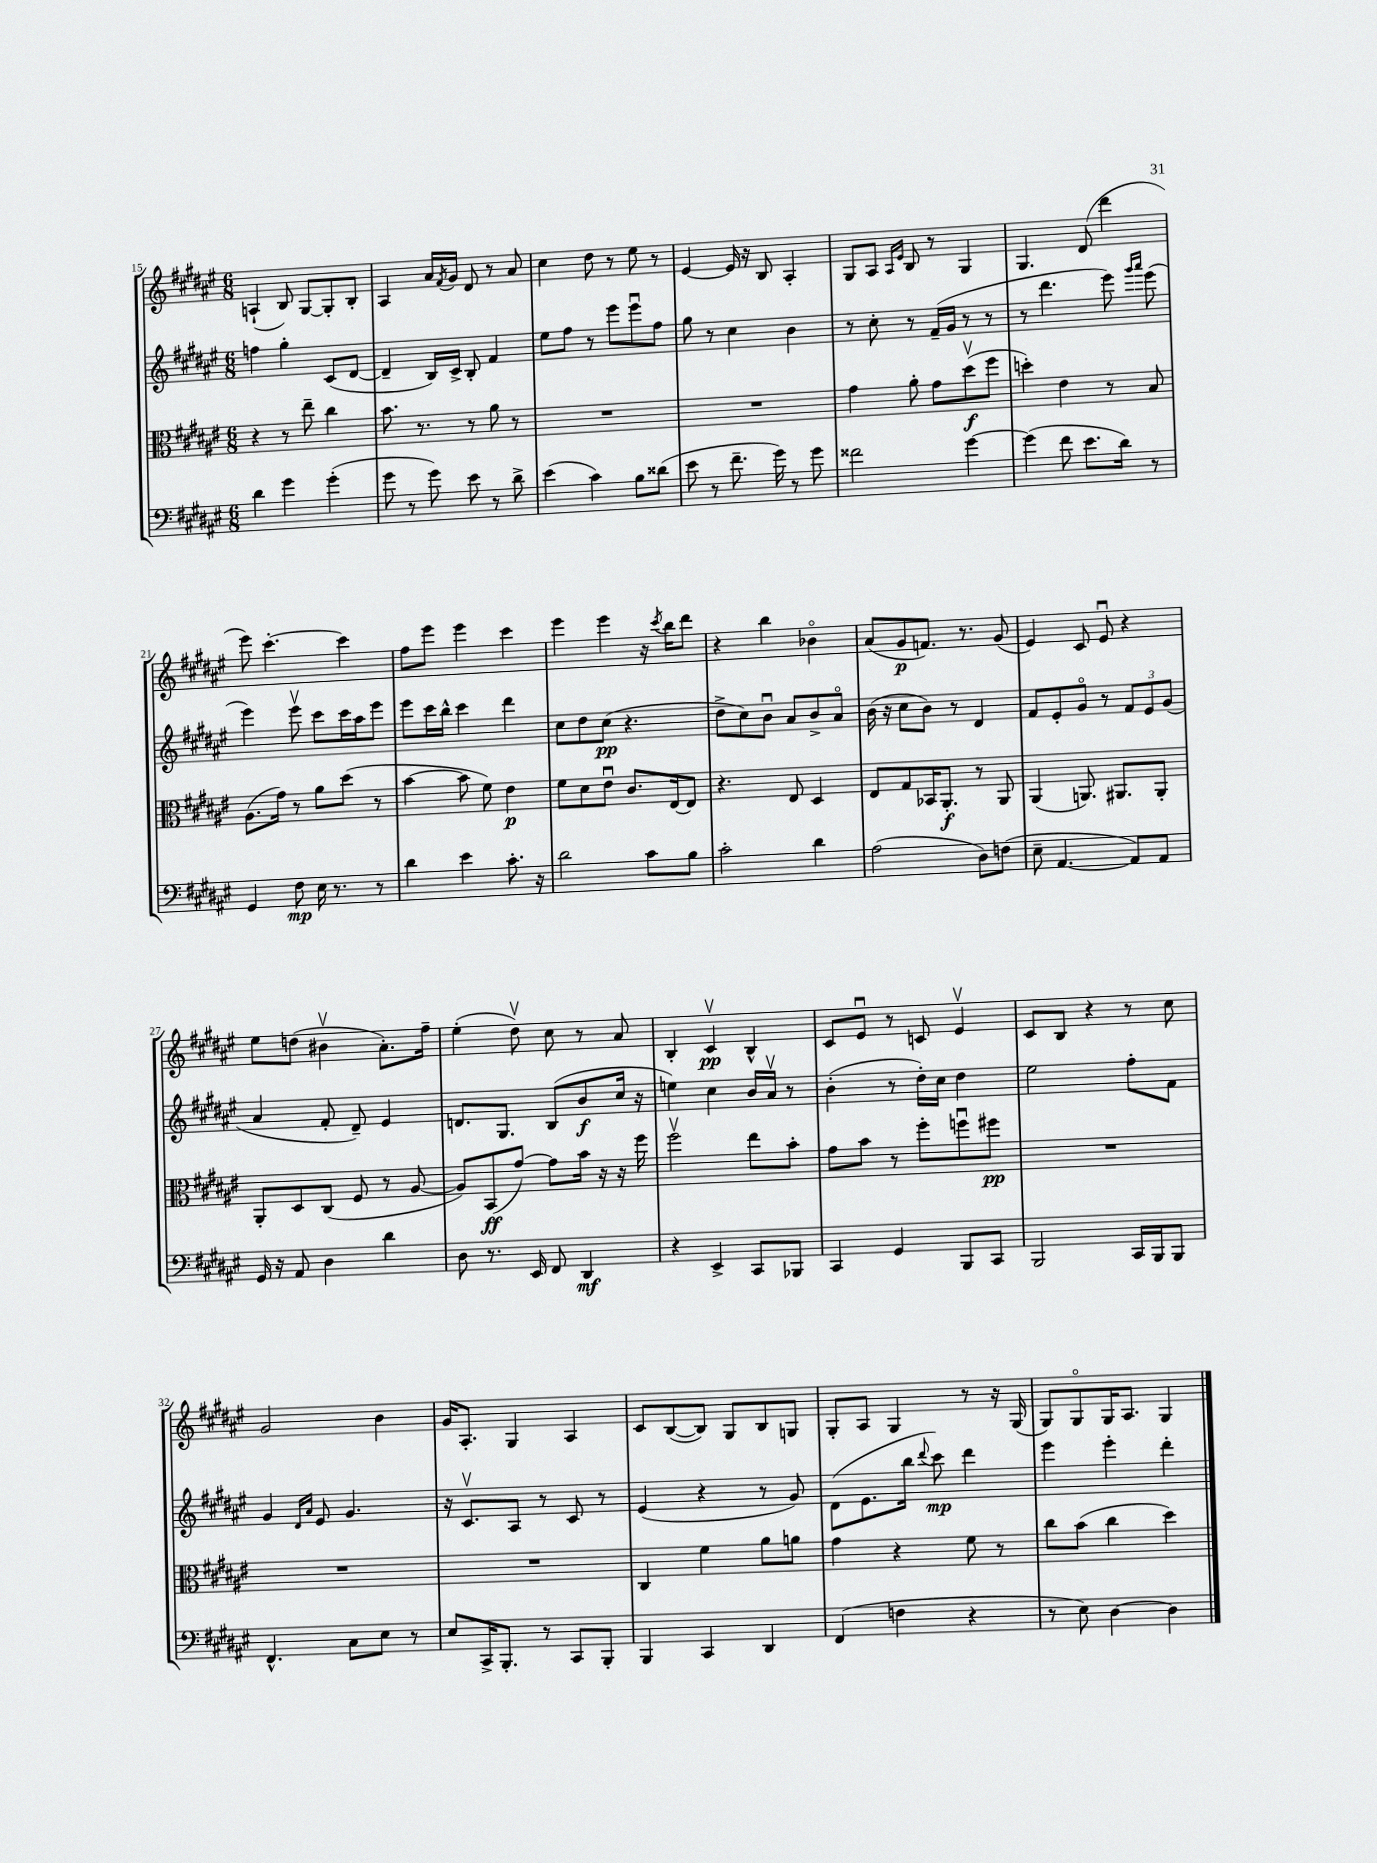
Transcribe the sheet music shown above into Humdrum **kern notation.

**kern	**dynam	**kern	**dynam	**kern	**dynam	**kern	**dynam
*part4	*part4	*part3	*part3	*part2	*part2	*part1	*part1
*staff4	*staff4	*staff3	*staff3	*staff2	*staff2	*staff1	*staff1
*clefF4	*	*clefC3	*	*clefG2	*	*clefG2	*
*k[f#c#g#d#a#e#]	*	*k[f#c#g#d#a#e#]	*	*k[f#c#g#d#a#e#]	*	*k[f#c#g#d#a#e#]	*
*M6/8	*	*M6/8	*	*M6/8	*	*M6/8	*
=15	=15	=15	=15	=15	=15	=15	=15
4d#\	.	4r	.	4ffn\	.	(4An`/	.
4g#\	.	8r	.	4gg#'\	.	8B/)	.
.	.	8ee#~\	.	.	.	[8G#/L	.
(4g#'\	.	4cc#\	.	(8c#/L	.	8G#'/]	.
.	.	.	.	[8d#/J	.	8B'/J	.
=16	=16	=16	=16	=16	=16	=16	=16
8g#\	.	8.b\	.	4d#~/]	.	4A#/	.
8r	.	.	.	.	.	.	.
.	.	8.r	.	.	.	.	.
8g#\)	.	.	.	16B/LL)	.	16a#/LL	.
.	.	.	.	.	.	8qf#/	.
.	.	.	.	16c#^/JJ	.	16g#/JJ	.
8e#\	.	8r	.	8B'/	.	8d#/	.
8r	.	8a#\	.	4f#/	.	8r	.
8d#^\	.	8r	.	.	.	8a#/	.
=17	=17	=17	=17	=17	=17	=17	=17
(4e#\	.	2.r	.	8ee#\L	.	4cc#\	.
.	.	.	.	8ff#\J	.	.	.
4c#\)	.	.	.	8r	.	8dd#\	.
.	.	.	.	8eee#\L	.	8r	.
8B\L	.	.	.	8eee#u\	.	8ee#\	.
(8d##X\J	.	.	.	8ff#\J	.	8r	.
=18	=18	=18	=18	=18	=18	=18	=18
8e#\	.	2.r	.	8gg#\	.	[4e#/	.
8r	.	.	.	8r	.	.	.
8.f#~\	.	.	.	4cc#\	.	16e#/]	.
.	.	.	.	.	.	16r	.
.	.	.	.	.	.	8B/	.
16g#\)	.	.	.	.	.	.	.
8r	.	.	.	4b\	.	4A#'/	.
8g#\	.	.	.	.	.	.	.
=19	=19	=19	=19	=19	=19	=19	=19
2f##X\	.	4g#\	.	8r	.	8G#/L	.
.	.	.	.	8cc#'\	.	8A#/J	.
.	.	.	.	.	.	16qqA#/LL	.
.	.	.	.	.	.	16qqe#/JJ	.
.	.	8a#'\	.	8r	.	8B/	.
.	.	8g#\L	.	(16f#~/LL	.	8r	.
.	.	.	.	16g#/JJ	.	.	.
[4g#\	.	(8dd#v\	f	8r	.	4G#/	.
.	.	8ff#\J	.	8r	.	.	.
=20	=20	=20	=20	=20	=20	=20	=20
(4g#\]	.	4ddn'\)	.	8r	.	4.G#/	.
.	.	.	.	4.ddd#\	.	.	.
8f#\	.	4e#\	.	.	.	.	.
8.e#\L	.	.	.	.	.	(8d#/	.
.	.	8r	.	8eee#\)	.	4ddd#\	.
16d#\Jk)	.	.	.	.	.	.	.
.	.	.	.	16qqggg#/LL	.	.	.
.	.	.	.	16qqaaa#/JJ	.	.	.
8r	.	8B/	.	(8eee#\	.	.	.
!!LO:LB:g=z
=21	=21	=21	=21	=21	=21	=21	=21
4GG#/	.	(8.A#\L	.	4eee#\)	.	8eee#\)	.
.	.	.	.	.	.	[4.ccc#'\	.
.	.	16g#\Jk)	.	.	.	.	.
8F#\	mp	8r	.	8eee#v\	.	.	.
16E#\	.	8a#\L	.	8ccc#\L	.	.	.
8.r	.	.	.	.	.	.	.
.	.	(8dd#\J	.	16ccc#\L	.	4ccc#\]	.
.	.	.	.	16aa#\J	.	.	.
8r	.	8r	.	8eee#\J	.	.	.
=22	=22	=22	=22	=22	=22	=22	=22
4d#\	.	[4b\	.	8eee#\L	.	8ff#\L	.
.	.	.	.	16ccc#\L	.	8eee#\J	.
.	.	.	.	16bb^^\JJ	.	.	.
4e#\	.	8b\]	.	4ccc#\	.	4eee#\	.
.	.	8f#\)	.	.	.	.	.
8.c#'\	.	4e#\	p	4ddd#\	.	4ccc#\	.
16r	.	.	.	.	.	.	.
=23	=23	=23	=23	=23	=23	=23	=23
2d#\	.	8f#\L	.	8cc#\L	.	4eee#\	.
.	.	8d#\	.	8dd#\	.	.	.
.	.	8e#u\J	.	(8cc#\J	pp	4eee#\	.
.	.	8.c#/L	.	4.r	.	.	.
8c#\L	.	.	.	.	.	16r	.
.	.	.	.	.	.	8qccc#/	.
.	.	[16E#/k	.	.	.	16bb\KL	.
8B\J	.	8E#/J]	.	.	.	8ddd#\J	.
=24	=24	=24	=24	=24	=24	=24	=24
2c#'\	.	4.r	.	8dd#^\L	.	4r	.
.	.	.	.	8cc#\)	.	.	.
.	.	.	.	8bu\J	.	4bb\	.
.	.	8E#/	.	8a#/L	.	.	.
4d#\	.	4D#/	.	8b^/	.	4b-X\	.
.	.	.	.	8a#/J	.	.	.
=25	=25	=25	=25	=25	=25	=25	=25
(2A#\	.	8E#/L	.	(16b\	.	(8a#/L	.
.	.	.	.	16r	.	.	.
.	.	8G#/	.	8cc#\L	.	8g#/	p
.	.	16BB-X/K	.	8b\J)	.	8.fn/J)	.
.	.	8.AA#'/J	f	.	.	.	.
.	.	.	.	8r	.	.	.
.	.	.	.	.	.	8.r	.
8D#\L)	.	8r	.	4d#/	.	.	.
(8Fn\J	.	8AA#/	.	.	.	(8g#/	.
=26	=26	=26	=26	=26	=26	=26	=26
8E#~\	.	(4AA#/	.	8f#/L	.	4e#/)	.
[4.AA#/	.	.	.	8e#'/	.	.	.
.	.	8.AAn/)	.	8g#/J	.	8c#/	.
.	.	.	.	8r	.	8e#u/	.
.	.	8.AA#X/L	.	.	.	.	.
8AA#/L])	.	.	.	12f#/L	.	4r	.
.	.	.	.	12e#/	.	.	.
8AA#/J	.	8AA#'/J	.	.	.	.	.
.	.	.	.	(12g#/J	.	.	.
!!LO:LB:g=z
=27	=27	=27	=27	=27	=27	=27	=27
16GG#/	.	8AA#'/L	.	4a#/	.	8ee#\L	.
16r	.	.	.	.	.	.	.
8AA#/	.	8D#/	.	.	.	(8ddn\J	.
4D#\	.	(8C#/J	.	8f#'/	.	4b#Xv\	.
.	.	8F#/	.	8d#~/)	.	.	.
4d#\	.	8r	.	4e#/	.	8.a#'\L)	.
.	.	[8A#/	.	.	.	.	.
.	.	.	.	.	.	16ff#~\Jk	.
=28	=28	=28	=28	=28	=28	=28	=28
8D#\	.	8A#/L])	.	8.dn/L	.	(4ee#'\	.
8.r	.	(8BB/	ff	.	.	.	.
.	.	.	.	8.G#/J	.	.	.
.	.	[8g#/J)	.	.	.	8dd#v\)	.
16EE#/	.	.	.	.	.	.	.
8FF#/	.	8g#\L]	.	(8B/L	.	8cc#\	.
4DD#/	mf	16b\Jk	.	8b/	f	8r	.
.	.	16r	.	.	.	.	.
.	.	16r	.	16cc#/Jk	.	8a#/	.
.	.	16ff#\	.	16r	.	.	.
=29	=29	=29	=29	=29	=29	=29	=29
4r	.	2ff#v\	.	4een\)	.	4B'/	.
4EE#^/	.	.	.	4cc#\	.	4c#v/	pp
8CC#/L	.	8ee#\L	.	16b/LL	.	4B^^/	.
.	.	.	.	16a#v/JJ	.	.	.
8BBB-X/J	.	8b'\J	.	8r	.	.	.
=30	=30	=30	=30	=30	=30	=30	=30
4CC#/	.	8g#\L	.	(4b'\	.	8c#/L	.
.	.	8b\J	.	.	.	8e#u/J	.
4GG#/	.	8r	.	8r	.	8r	.
.	.	8ff#'\L	.	16dd#'\LL)	.	8cn/	.
.	.	.	.	16cc#\JJ	.	.	.
8BBB/L	.	8ffnu\	.	4dd#\	.	4e#v/	.
8CC#/J	.	8ff#X\J	pp	.	.	.	.
=31	=31	=31	=31	=31	=31	=31	=31
2BBB/	.	2.r	.	2ee#\	.	8c#/L	.
.	.	.	.	.	.	8B/J	.
.	.	.	.	.	.	4r	.
16CC#/LL	.	.	.	8ff#'\L	.	8r	.
16BBB/J	.	.	.	.	.	.	.
8BBB/J	.	.	.	8f#\J	.	8cc#\	.
!!LO:LB:g=z
=32	=32	=32	=32	=32	=32	=32	=32
4.FF#^^/	.	2.r	.	4g#/	.	2g#/	.
.	.	.	.	16qqd#/LL	.	.	.
.	.	.	.	16qqa#/JJ	.	.	.
.	.	.	.	8e#/	.	.	.
8C#\L	.	.	.	4.g#/	.	.	.
8E#\J	.	.	.	.	.	4b\	.
8r	.	.	.	.	.	.	.
=33	=33	=33	=33	=33	=33	=33	=33
8E#/L	.	2.r	.	16r	.	16g#/KL	.
.	.	.	.	8.c#v/L	.	8.A#'/J	.
16CC#^/K	.	.	.	.	.	.	.
8.BBB'/J	.	.	.	.	.	.	.
.	.	.	.	8A#/J	.	4G#/	.
8r	.	.	.	8r	.	.	.
8CC#/L	.	.	.	8c#/	.	4A#/	.
8BBB'/J	.	.	.	8r	.	.	.
=34	=34	=34	=34	=34	=34	=34	=34
4BBB/	.	4C#/	.	(4e#/	.	8c#/L	.
.	.	.	.	.	.	([8B/	.
4CC#/	.	4f#\	.	4r	.	8B/J])	.
.	.	.	.	.	.	8G#/L	.
4DD#/	.	8a#\L	.	8r	.	8B/	.
.	.	8an\J	.	8g#/)	.	8Gn/J	.
=35	=35	=35	=35	=35	=35	=35	=35
(4FF#/	.	4g#\	.	(8d#\L	.	8G#'/L	.
.	.	.	.	8.e#\	.	8A#/J	.
4Fn\	.	4r	.	.	.	4G#/	.
.	.	.	.	16bb\Jk	.	.	.
.	.	.	.	8qqddd#/	.	.	.
.	.	.	.	8ccc#\)	mp	.	.
4r	.	8f#\	.	4ddd#\	.	8r	.
.	.	8r	.	.	.	16r	.
.	.	.	.	.	.	(16G#/	.
=36	=36	=36	=36	=36	=36	=36	=36
8r	.	8cc#\L	.	4eee#\	.	8G#/L)	.
8E#\)	.	(8b\J	.	.	.	8G#/	.
[4D#\	.	4cc#\	.	4eee#'\	.	16G#/K	.
.	.	.	.	.	.	8.A#/J	.
4D#\]	.	4dd#\)	.	4ddd#'\	.	4G#/	.
==	==	==	==	==	==	==	==
*-	*-	*-	*-	*-	*-	*-	*-
